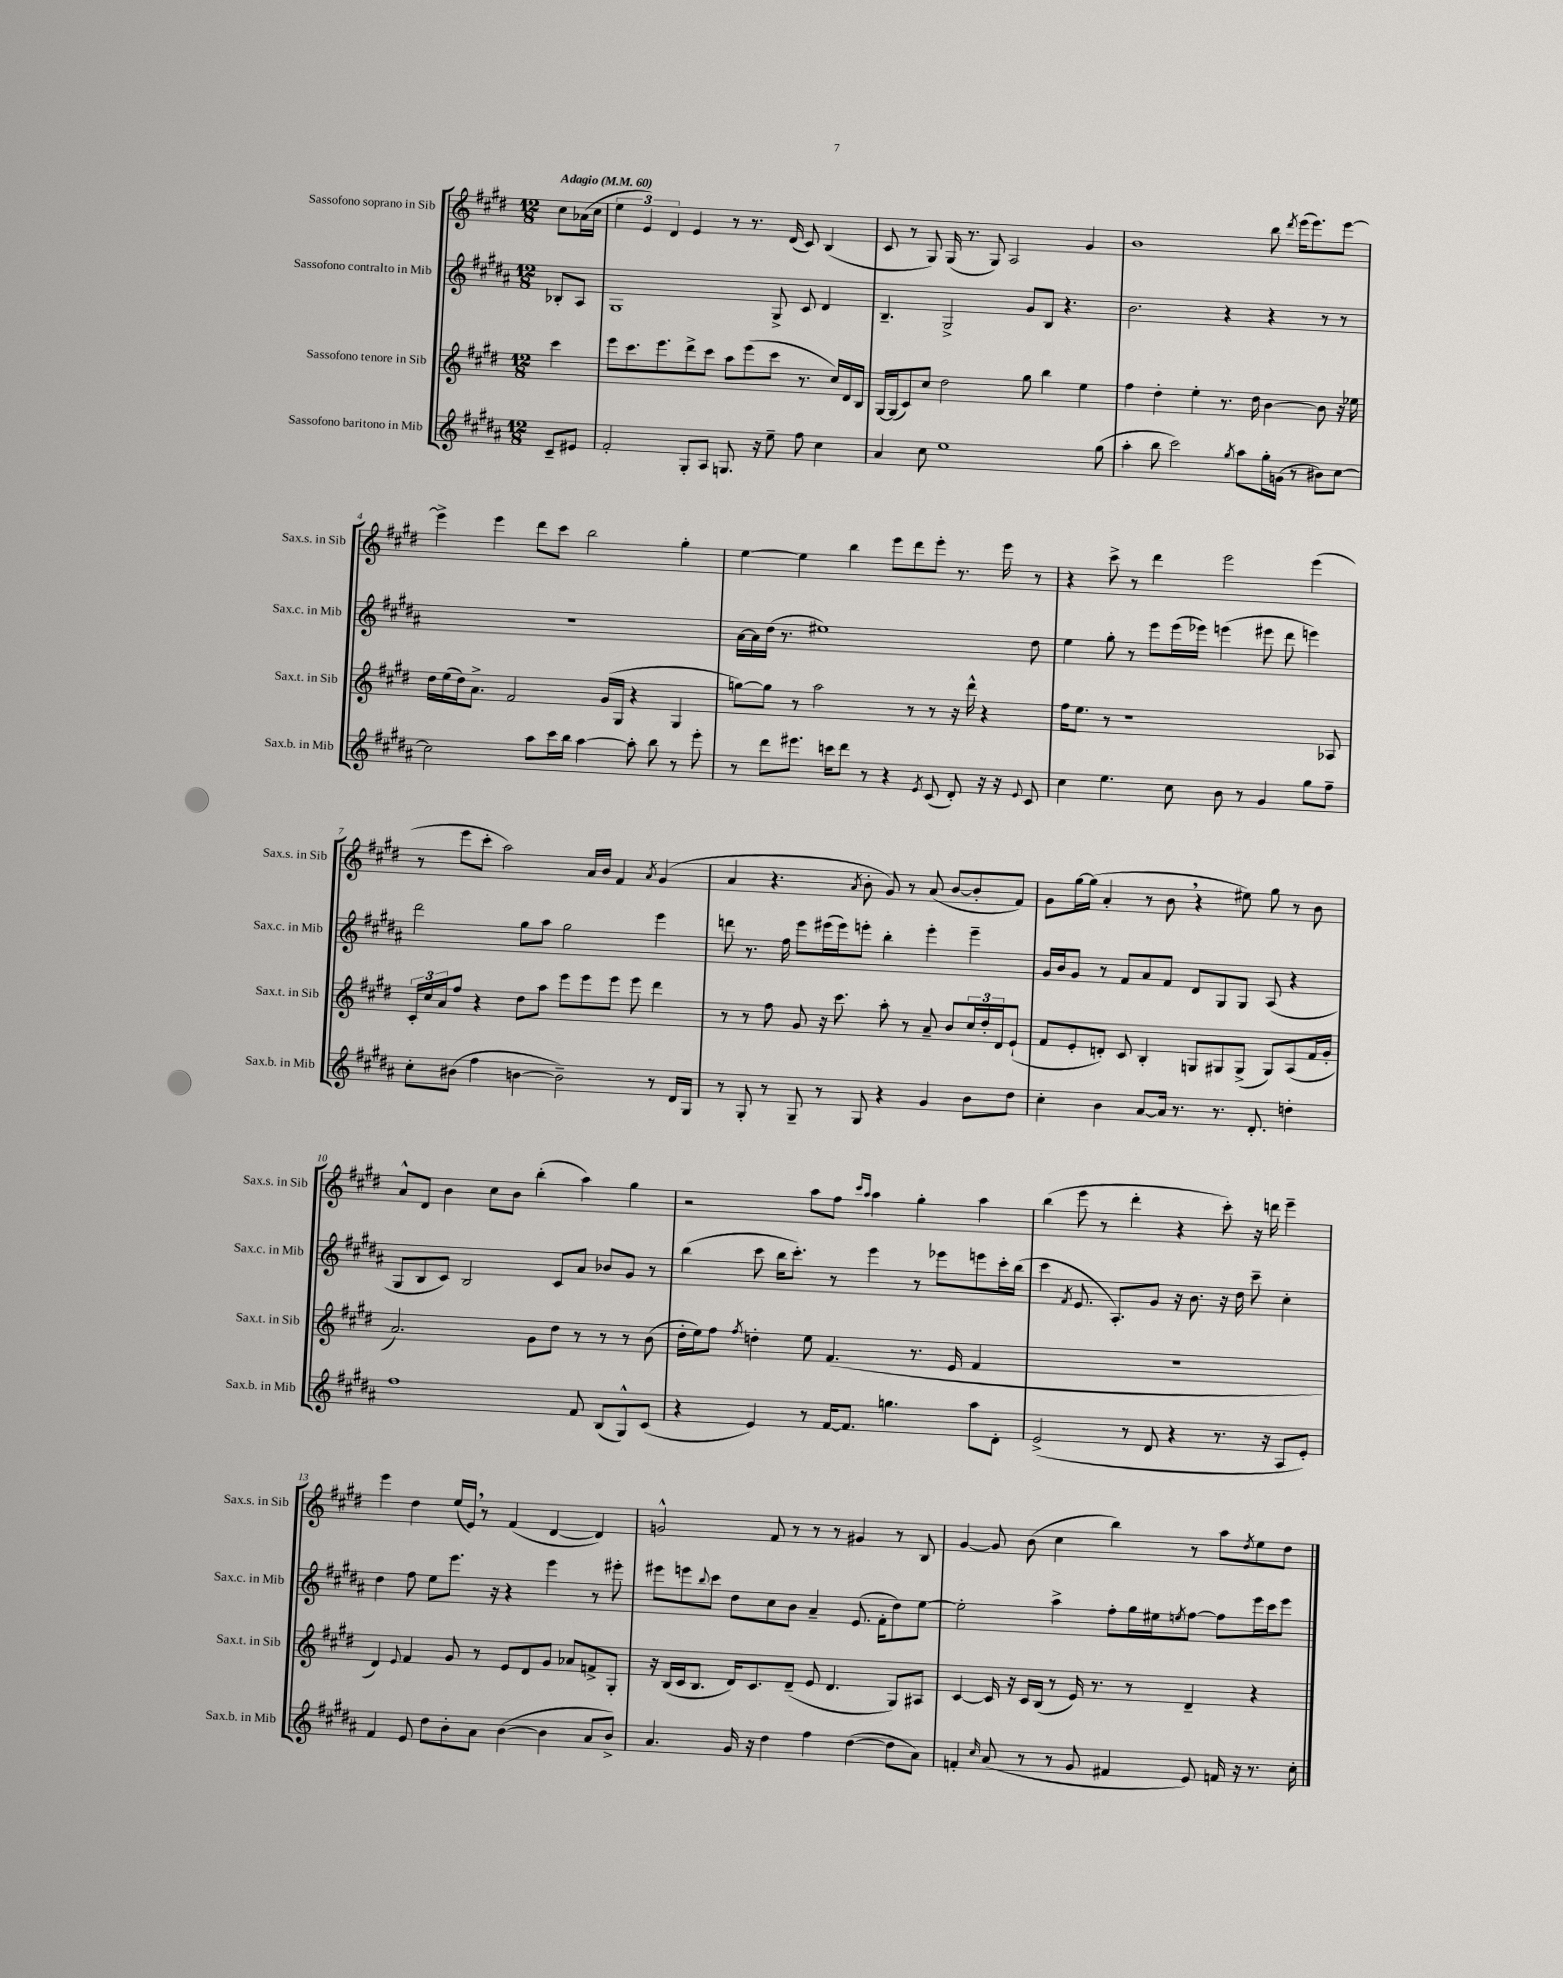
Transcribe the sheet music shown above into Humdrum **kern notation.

**kern	**kern	**kern	**kern
*staff4	*staff3	*staff2	*staff1
*clefG2	*clefG2	*clefG2	*clefG2
*k[f#c#g#d#a#]	*k[f#c#g#d#]	*k[f#c#g#d#a#]	*k[f#c#g#d#]
*M12/8	*M12/8	*M12/8	*M12/8
*MM60	*MM60	*MM60	*MM60
8c#~	4ccc#	8B-'	8cc#
8e#	.	8A#	(16a-
.	.	.	16cc#
=	=	=	=
2f#'	8eee	1G#	6ee
.	8.ccc#	.	.
.	.	.	6e)
.	8.eee	.	.
.	.	.	6d#
8G#'	8ddd#^	.	4e
8A#	8ccc#	.	.
8.G	8aa	.	8r
.	(8eee	.	8.r
16r	.	.	.
8ee~	8ccc#	8G#^	.
.	.	.	(16d#
8ff#	8.r	8c#	8c#)
4cc#	.	4d#	(4B
.	16cc#)	.	.
.	16d#	.	.
.	16B	.	.
=	=	=	=
4a#	[16G#	4.B~	8c#
.	(16G#]	.	.
.	8c#)	.	8r
8cc#	8cc#	.	8G#)
1ee	2dd#	2G#^	(16G#
.	.	.	8.r
.	.	.	8G#)
.	.	.	2A
.	8gg#	8g#	.
.	4bb	8B	.
.	.	4.r	.
.	4ee	.	4g#
(8gg#	.	.	.
=	=	=	=
4aa#'	4ff#	2.b	1b
8bb	4dd#'	.	.
2ccc#)	.	.	.
.	4ee'	.	.
.	8.r	4r	.
8qgg#	.	.	.
8aa#	.	.	.
.	16dd#	.	.
16gg#'	[4b	4r	8bb
(16g	.	.	.
.	.	.	8qddd#
8r	.	.	(16eee
.	.	.	8.eee)
8b#)	8b]	8r	.
[8cc#	16r	8r	[8eee
.	16ee-	.	.
=	=	=	=
2cc#]	16dd#	1.r	4eee^]
.	(16ee	.	.
.	16dd#)	.	.
.	8.a^	.	.
.	.	.	4eee
.	2f#	.	.
8aa#	.	.	8ddd#
16ccc#	.	.	8ccc#
16bb	.	.	.
[4aa#	.	.	2bb
.	(16g#	.	.
.	16G#	.	.
8aa#']	4r	.	.
8bb	.	.	.
8r	4G#	.	4gg#'
8eee'	.	.	.
=	=	=	=
8r	[8gg)	[16a#	[4ee
.	.	16a#]	.
8ddd#	8gg]	(16dd#	.
.	.	8.r	.
8.eee#	8r	.	4ee]
.	2aa	1ee#)	.
16ccc	.	.	.
8ddd#	.	.	4bb
8r	.	.	.
4r	.	.	8eee
.	8r	.	8ddd#
8qe	.	.	.
(8c#	8r	.	8eee'
8d#')	16r	.	8.r
.	16ddd#^^	.	.
16r	4r	.	.
16r	.	.	16eee
8qqe	.	.	.
8c#	.	8dd#	8r
=	=	=	=
4cc#	16ff#	4ee	4r
.	8.ee	.	.
4.ee	8r	8gg#'	8ccc#^
.	1r	8r	8r
.	.	8eee	4ddd#
8cc#	.	(16eee	.
.	.	16eee-)	.
8b	.	(4eee	2eee
8r	.	.	.
4g#	.	8eee#	.
.	.	8ddd#	.
8gg#	.	4eee)	(4eee
8ff#~	8A-	.	.
=	=	=	=
8cc#'	24c#'	2ddd#	8r
.	24cc#	.	.
.	24a	.	.
(8b#	8ff#	.	8eee
4ff#	4r	.	8ccc#'
.	.	.	2aa)
[4b	8dd#	8gg#	.
.	8aa	8aa#	.
2b~])	8eee	2gg#	.
.	8eee	.	16a
.	.	.	16b
.	8eee	.	4f#
.	8eee	.	.
.	.	.	8qa
8r	4ddd#	4eee	(4g#
16d#	.	.	.
16G#	.	.	.
=	=	=	=
8r	8r	8ddd	4a
8G#'	8r	8.r	.
8r	8ff#	.	4.r
.	.	16ff#	.
8G#~	8g#	8eee	.
8r	16r	(16eee#	.
.	8.ccc#	16eee#)	.
.	.	.	8qa
8G#	.	8eee'	8b'
4r	8aa'	4bb'	8g#)
.	8r	.	8r
4g#	8a~	4eee'	(8a
.	8b	.	[8b
8b	24cc#	4eee~	8b']
.	24dd#'	.	.
.	24d#	.	.
8dd#	(8e`	.	8f#)
=	=	=	=
4cc#'	8f#	16g#	8g#
.	.	16b	.
.	8e'	8g#	[16gg#
.	.	.	(16gg#]
4b	8d')	8r	4a'
.	8c#	8f#	.
[8a#	4B'	8a#	8r
16a#]	.	8f#	8b
8.r	.	.	.
.	8G	8d#	4r
8.r	8G#	8G#	.
.	(8G#^	8G#	8ee#)
8.d#'	.	.	.
.	8G#)	(8A#	8gg#
4dd'	(8A	4r	8r
.	16f#	.	8b
.	16g#'	.	.
=	=	=	=
1ff#	2.a)	8G#	8a^^
.	.	8B	8d#
.	.	8c#)	4b
.	.	2B	.
.	.	.	8cc#
.	.	.	8b
.	8g#	.	(4bb'
.	8dd#	8c#	.
8f#	8r	8a#	4aa)
(8B	8r	8b-	.
8G#^^)	8r	8g#	4gg#
(8c#	(8b	8r	.
=	=	=	=
4r	16dd#'	(4bb	2r
.	16ee)	.	.
.	8ff#	.	.
.	8qff#	.	.
4e)	4dd'	8ccc#	.
.	.	16bb	.
.	.	8.ccc#')	.
8r	8ee	.	8aa
[16f#	(4.f#	8r	8ff#
8.f#]	.	.	.
.	.	.	16qqccc#
.	.	.	16qqaa
.	.	4eee	4aa
4.gg	.	.	.
.	8.r	8r	4gg#'
.	.	8eee-	.
.	16e	.	.
8aa#	4f#	8eee	4aa
8d#'	.	16ccc#'	.
.	.	(16bb	.
=	=	=	=
(2e^	1.r	4ccc#	(4bb
.	.	8qf#	.
.	.	8.e	8eee
.	.	.	8r
.	.	8.A#')	.
8r	.	.	4ddd#'
8d#	.	8g#	.
4r	.	16r	4r
.	.	8.b	.
8.r	.	16r	8ccc#')
.	.	16dd#	.
.	.	8ccc#~	16r
16r	.	.	16ddd
8A#	.	4cc#'	4eee~
8e')	.	.	.
=	=	=	=
4f#	4d#)	4dd#	4eee
.	8qqe	.	.
8e	4f#	8ff#	4dd#
8dd#	.	8ee	.
8b'	8g#	8.eee	(16ee
.	.	.	16e)
8a#	8r	.	8r
.	.	16r	.
([4b	8e	4r	(4f#
.	8d#	.	.
4b]	8g#	4eee	[4d#
.	8a-	.	.
8a#	8f^	8r	4d#])
8b^)	8G#'	8eee#'	.
=	=	=	=
4.a#	16r	8eee#	2g^^
.	(16B	.	.
.	16c#	8eee	.
.	8.B	.	.
.	.	8qqbb	.
.	.	8ccc#	.
16g#	16d#)	8dd#	.
16r	8.c#	.	.
4dd#	.	8cc#	8f#
.	(8d#~	8b	8r
4ff#	8e	4a#~	8r
.	4.d#	.	8r
([4dd#	.	(8.e	4g#
.	.	16f#'	.
8dd#]	8G#)	8dd#)	8r
8a#)	8A#	[8ee	8B
=	=	=	=
4f'	[4c#	2ee']	[4g#
16qqcc#	.	.	.
(8a#	16c#]	.	8g#]
.	16r	.	.
8r	16c#	.	(8b
.	(16B	.	.
8r	8r	4aa#^	4cc#
8g#	16e)	.	.
.	8.r	.	.
4f#	.	8ff#'	4bb)
.	8r	16gg#	.
.	.	16ee#	.
.	.	8qee	.
8e)	4d#~	[8ff#	8r
16f	.	8ff#]	8aa
16r	.	.	.
.	.	.	8qdd#
8.r	4r	16eee	8ee
.	.	16ccc#	.
.	.	8eee	8dd#
16cc#'	.	.	.
==	==	==	==
*-	*-	*-	*-
